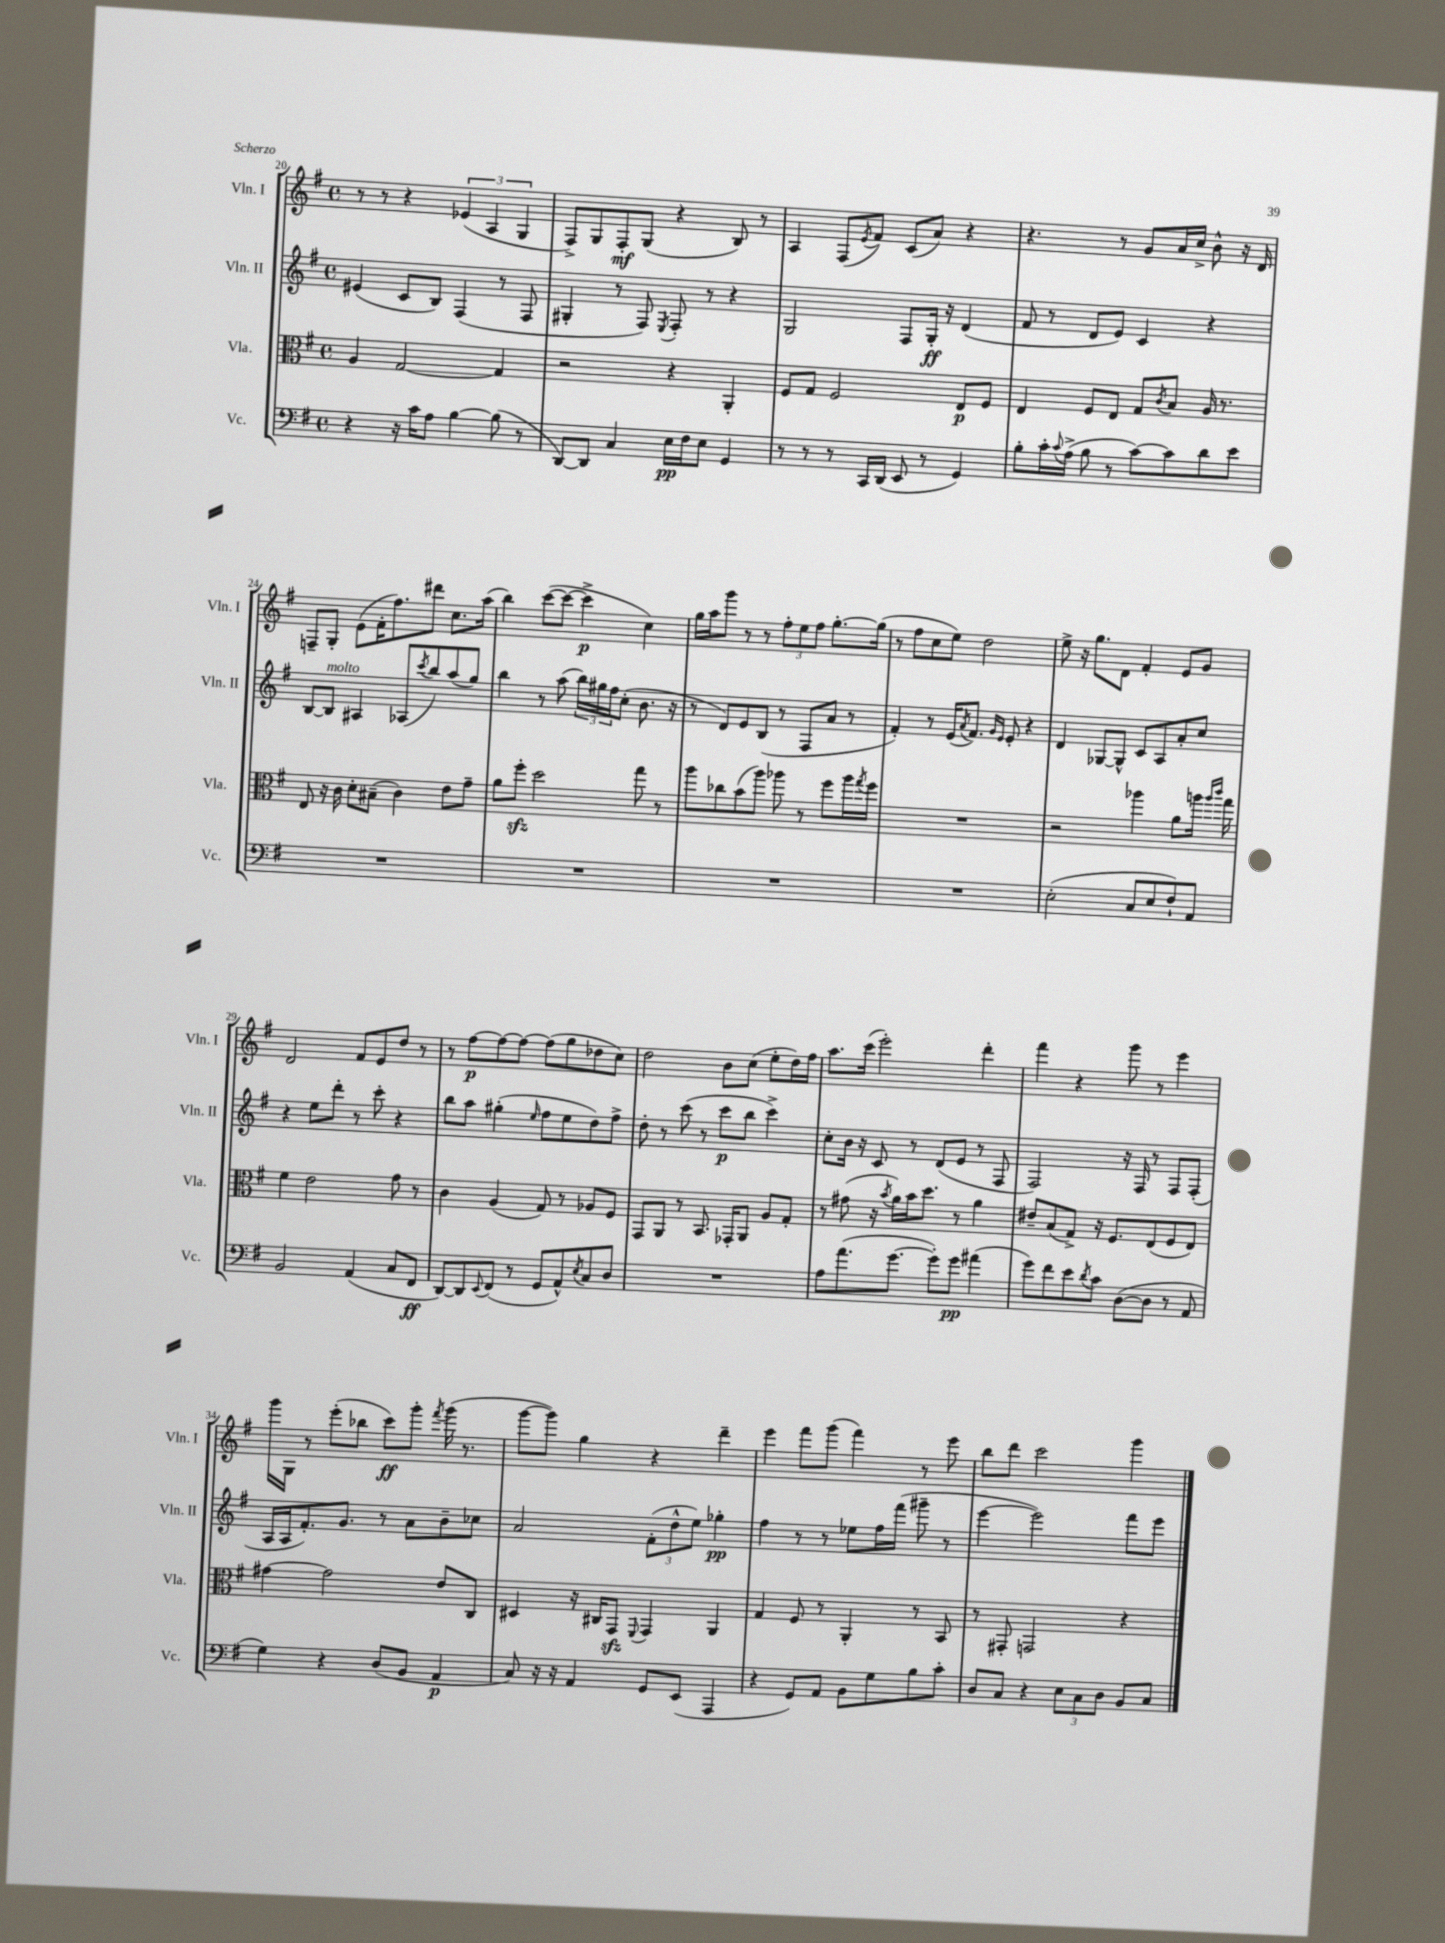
<<
\new StaffGroup <<
\new Staff = "s0" \with { instrumentName = "Vln. I" shortInstrumentName = "Vln. I" } {
    \clef treble \key g \major \defaultTimeSignature \time 4/4
    r8 r8 r4 \tuplet 3/2 { ees'4( a4 g4 } |
    fis8->) g8 fis8-.\mf g8( r4 b8) r8 |
    a4 fis8( \acciaccatura { e'8 } fis'8) c'8( a'8) r4 |
    r4. r8 g'8 a'16 c''16-> b'8-^ r16 d'16 |
    f8-- g8-. e'8( fis'16-. fis''8.) dis'''8 c''8. a''16( |
    b''4) c'''8~( c'''8~ c'''4->\p c''4) |
    g''16 a''16 g'''8 r8 r8 \tuplet 3/2 { fis''8-. e''8 fis''8 } g''8.~-. g''16( |
    r8 fis''8 c''8 e''8) d''2 |
    e''8-> r16 g''8. d'8 fis'4-. e'8 g'8 |
    d'2 fis'8 e'8 d''8 r8 |
    r8 fis''8~\p fis''8~ fis''8~ fis''8( g''8 des''8 c''8) |
    d''2 b'8 c''8( e''8-. d''16) fis''16 |
    a''8. c'''16( e'''2-.) d'''4-. |
    fis'''4 r4 g'''8 r8 e'''4 |
    g'''16 g16 r8 e'''8-.( bes''8 c'''8\ff) g'''8-. \acciaccatura { fis'''8 } g'''16( r8. |
    g'''8~ g'''8) g''4 r4 d'''4-- |
    e'''4 fis'''8 g'''8( fis'''4) r8 e'''8 |
    b''8 d'''8 c'''2 g'''4 \bar "|." |
}
\new Staff = "s1" \with { instrumentName = "Vln. II" shortInstrumentName = "Vln. II" } {
    \clef treble \key g \major \defaultTimeSignature \time 4/4
    eis'4( c'8 b8) fis4( r8 fis8 |
    gis4-. r8 fis8) \acciaccatura { e8 } fis8-. r8 r4 |
    g2 fis8 g16-.\ff r16 d'4( |
    fis'8 r8 d'8 e'8) c'4 r4 |
    b8~ b8^\markup { \italic "molto" } ais4 aes8( \acciaccatura { c'''8 } b''8) a''8( g''8) |
    b''4 r8 a''8( \tuplet 3/2 { b''16) gis''16 fis''16 } c''8-.( b'8. r16 |
    r8 d'8) e'8 b8( r8 fis8 a'8 r8 |
    fis'4-.) r8 e'16( \acciaccatura { a'8 } fis'8.) \grace { g'16 e'16 } e'8-. r4 |
    d'4 ges8~ ges8-^ c'8 a8 a'8-. c''8 |
    r4 e''8 d'''8-. r8 c'''8-. r4 |
    b''8 a''8 gis''4-.( \grace { e''16 } fis''8 e''8 d''8) fis''8-> |
    d''8-. r8 c'''8( r8 c'''8\p b''8 c'''4->) |
    c''8-. b'16 r16 c'8 r8 d'8( e'8 r8 fis8 |
    fis2) r16 fis16 r8 fis8 fis8-.( |
    a16 a16 fis'8.-.) g'8. r8 a'8 b'8-- ces''8 |
    a'2 \tuplet 3/2 { fis'8-.( d''8-^ e''8) } ges''4-.\pp |
    fis''4 r8 r8 ees''8 fis''16 fis'''16( gis'''8-- r8 |
    e'''4~ e'''2) fis'''8 e'''8 \bar "|." |
}
\new Staff = "s2" \with { instrumentName = "Vla." shortInstrumentName = "Vla." } {
    \clef alto \key g \major \defaultTimeSignature \time 4/4
    a4 g2~ g4 |
    r2 r4 a,4-. |
    fis8 g8 fis2 e8\p fis8 |
    e4 fis8 e8 g8 \acciaccatura { c'8 } b8 a16 r8. |
    e8 r16 c'16 d'8-. bis8--( c'4) e'8 g'8-- |
    a'8 fis''8-.\sfz d''2 g''8 r8 |
    a''8 ces''8 b'8( a''8) aes''8 r8 fis''8 aes''16 \acciaccatura { g''8 } fis''16 |
    R1 |
    r2 aes''4 a'8 a''16 \grace { a''16 c'''16 } g''16 |
    fis'4 e'2 g'8 r8 |
    c'4 a4( g8) r8 aes8 fis8 |
    g,8 a,8 r8 b,8. ges,16-. a,8 a8 g8-. |
    r8 gis'8( r16 \acciaccatura { b'8 } a'16) b'16 d''8. r8 a'4 |
    eis'8-- b8( g8->) r16 fis8. e8( fis8 e8) |
    gis'4~ gis'2 e'8 c8 |
    dis4 r16 cis16 g,8\sfz \appoggiatura { fis,8 } g,4 a,4 |
    g4 fis8 r8 a,4-. r8 b,8 |
    r8 gis,8-. g,2 r4 \bar "|." |
}
\new Staff = "s3" \with { instrumentName = "Vc." shortInstrumentName = "Vc." } {
    \clef bass \key g \major \defaultTimeSignature \time 4/4
    r4 r16 c'16 a8 b4~ b8( r8 |
    d,8~) d,8 c4 e16\pp fis16 e8 g,4 |
    r8 r8 r8 c,16 d,16( e,8 r8 g,4) |
    b8-. c'16-. \appoggiatura { c'8 } a16->( b8 r8 c'8~) c'8 d'8 e'8 |
    R1 |
    R1 |
    R1 |
    R1 |
    e2-.( c8 e8 fis8-!) a,8 |
    b,2 a,4( c8 fis,8\ff |
    d,8~) d,8 \appoggiatura { e,8 } fis,8( r8 g,8 a,8-^) \acciaccatura { e8 } c8 d8 |
    R1 |
    a8 a'8.( g'8.~ g'8-.) g'8\pp ais'4( |
    g'8) fis'8 e'8 \acciaccatura { d'8 } c'8 d8~( d8 r8 a,8 |
    g4) r4 d8( b,8 a,4\p |
    c8) r16 r16 a,4 g,8 e,8( a,,4 |
    r4 g,8) a,8 b,8 g8 b8 c'8-. |
    d8 c8 r4 \tuplet 3/2 { e8 c8 d8 } b,8 c8 \bar "|." |
}
>>
>>
\layout { \context { \Score currentBarNumber = #20 } }
